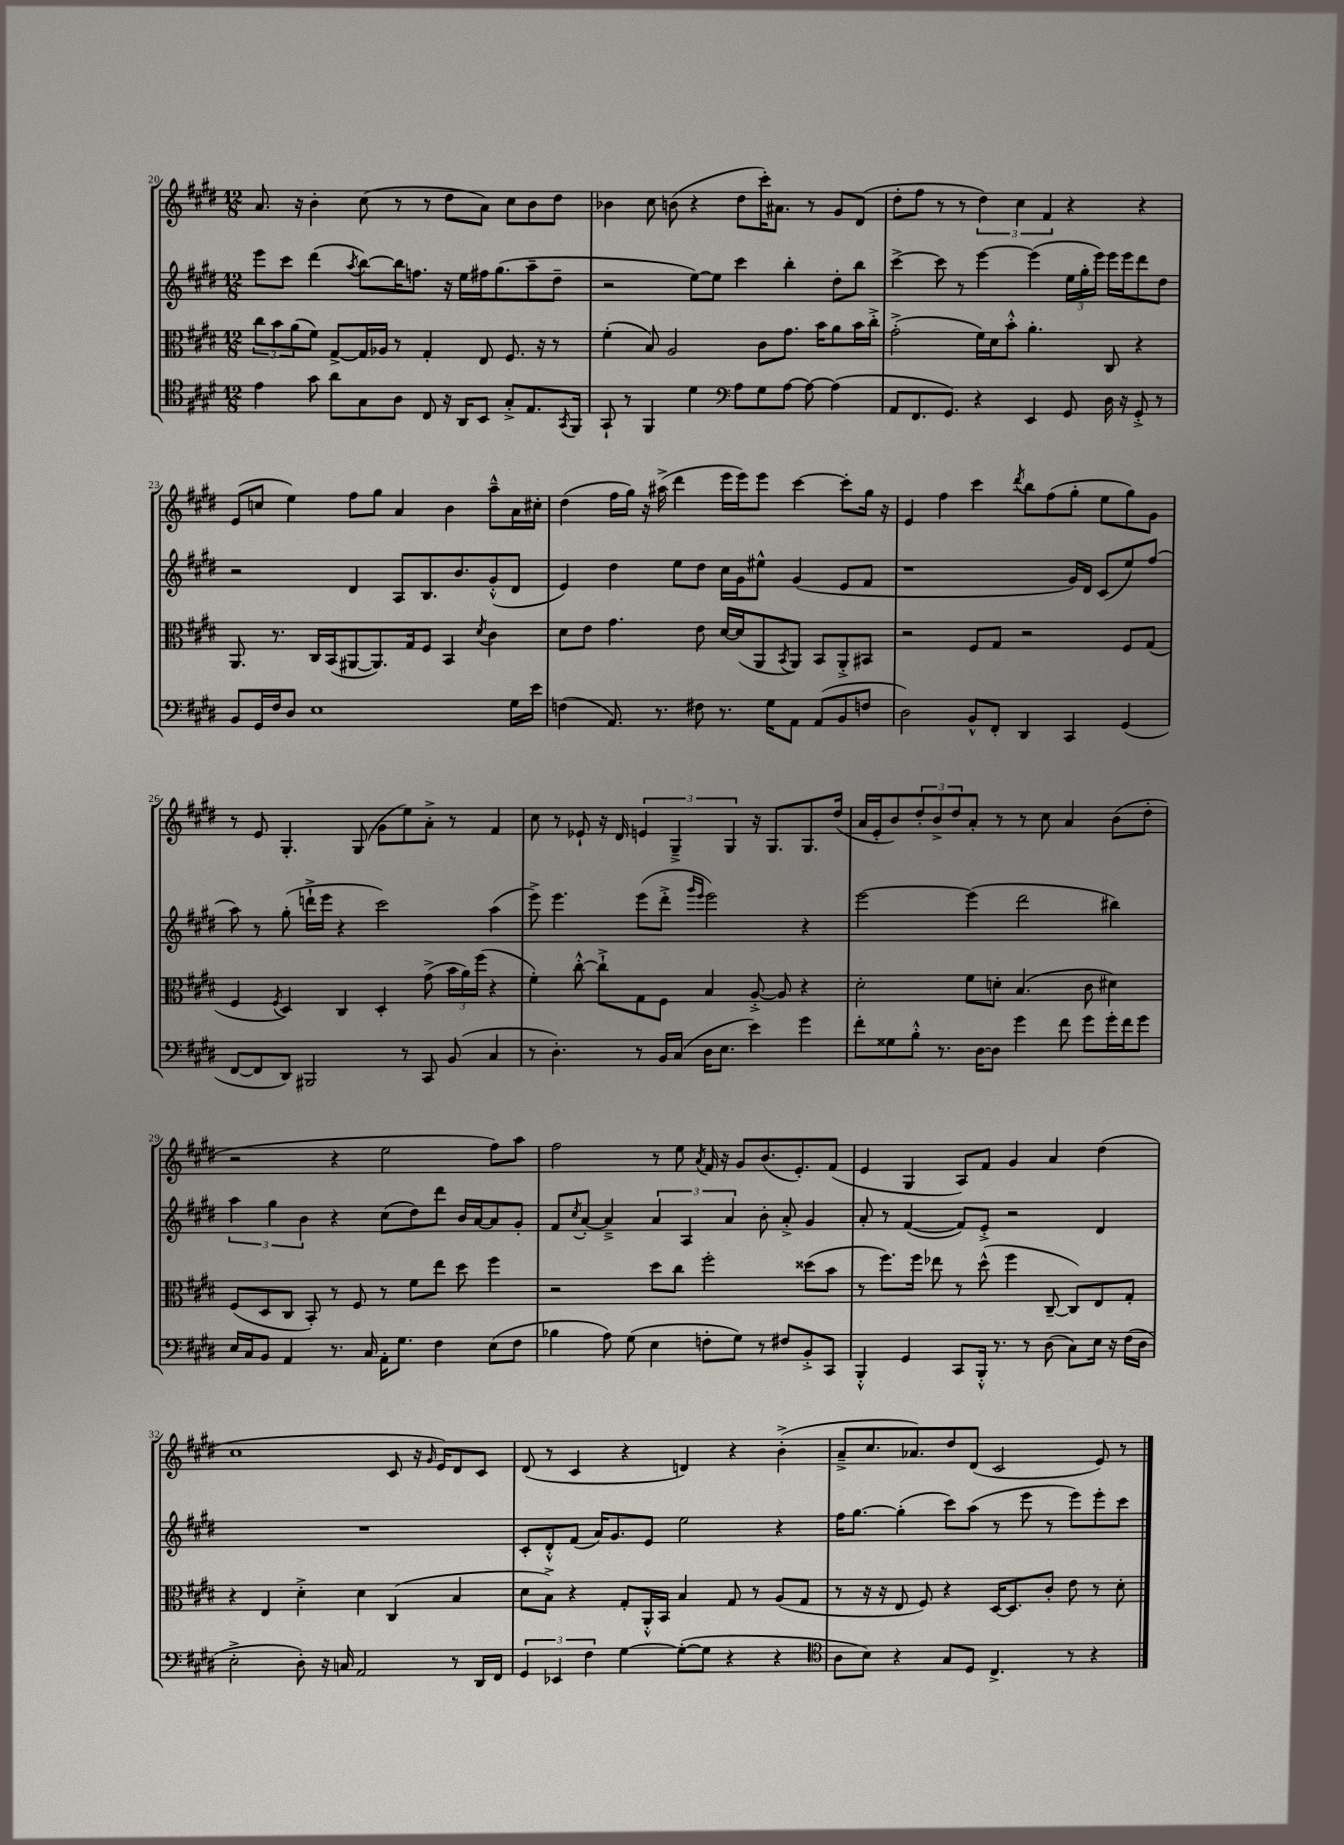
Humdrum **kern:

**kern	**kern	**kern	**kern
*staff4	*staff3	*staff2	*staff1
*clefC4	*clefC3	*clefG2	*clefG2
*k[f#c#g#d#]	*k[f#c#g#d#]	*k[f#c#g#d#]	*k[f#c#g#d#]
*M12/8	*M12/8	*M12/8	*M12/8
4e	12cc#	8eee	8.a
.	12b	.	.
.	.	8ccc#	.
.	(12a	.	.
.	.	.	16r
8g#	8f#)	(4ddd#	4b'
8a	[8G#^	.	.
.	.	8qaa	.
8G#	16G#]	[8bb)	(8cc#
.	16A-	.	.
8A	8r	16bb]	8r
.	.	8.ff	.
8C#	4G#'	.	8r
16r	.	16r	8dd#
16AA	.	16ee	.
8BB	8E	16ff#	8a)
.	.	(8.gg#	.
8G#'^	8.F#	.	8cc#
8.E	.	8aa~	8b
.	16r	.	.
.	8r	8dd#~	8dd#
8qGG#	.	.	.
16FF#	.	.	.
=	=	=	=
8GG#`	(4f#'	2r	4b-
8r	.	.	.
4FF#	8B)	.	8cc#
.	2A	.	(8b
4d#	.	[8ee)	4r
.	.	8ee]	.
*clefF4	*	*	*
8A	.	4ccc#	8dd#
8G#	8c#	.	16ccc#')
.	.	.	8.a#
[8A	8.g#	4bb'	.
8A_	.	.	8r
.	16b	.	.
(4A]	8a	8dd#'	8g#
.	16b	8bb	(8d#
.	16cc#'^	.	.
=	=	=	=
8AA	(2g#'^	[4ccc#^	8dd#'
8.FF#	.	.	8ff#
.	.	8ccc#]	8r
8.GG#)	.	.	.
.	.	8r	8r
4r	16f#)	[4eee	6dd#)
.	16d#	.	.
.	8b'^^	.	.
.	.	.	6cc#
4EE	4.a'	(4eee]	.
.	.	.	6f#
8GG#	.	24ee	4r
.	.	24gg#'	.
.	.	24eee)	.
16D#	8C#	16eee	.
16r	.	16eee	.
8GG#'^	4r	8ddd#	4r
8r	.	8dd#	.
=	=	=	=
8BB	8.AA	2r	(8e
16GG#	.	.	8cc
16F#	8.r	.	.
8D#	.	.	4ee)
1E	16C#	.	.
.	(16BB	.	.
.	[8AA#	4d#	8ff#
.	8.AA#])	.	8gg#
.	.	8A	4a
.	16G#	.	.
.	8F#	8.B	.
.	4BB	.	4b
.	.	8.b	.
.	8qd#	.	.
.	4c#	(8g#'^^	8aa~^^
16G#	.	8d#	16a
16e	.	.	16cc#'
=	=	=	=
(4F	8d#	4e)	(4dd#
.	8e	.	.
8.AA)	4.g#	4dd#	16ff#
.	.	.	16gg#)
.	.	.	16r
8.r	.	.	(16aa#^
.	.	8ee	4ddd#
8F#	8e	8dd#	.
8.r	[16d#	16cc#	16eee
.	(16d#]	16g#	16eee)
.	8AA	8ee#^^	8eee
16G#	.	.	.
.	8qBB	.	.
8AA	8AA)	(4g#	[4ccc#
(8AA	8BB	.	.
8BB	8AA'^	8e	8ccc#']
8F	8BB#	8f#	16gg#
.	.	.	16r
=	=	=	=
2D#)	2r	1r	4e
.	.	.	4ff#
8BB^^	8F#	.	4ccc#
8FF#'	8G#	.	.
.	.	.	8qddd#
4DD#	2r	.	8bb
.	.	.	(8ff#
4CC#	.	16g#)	8gg#'
.	.	16d#	.
.	.	(8c#	8ee
(4GG#	8F#	8ee)	8gg#)
.	(8G#	(8ff#	8g#
=	=	=	=
[8FF#	4F#	8aa)	8r
8FF#]	.	8r	8e
.	8qF#	.	.
8DD#)	4D#)	(8gg#'	4.G#'
2BBB#	.	16ddd`^	.
.	.	16eee	.
.	4C#	4r	.
.	.	.	(8G#
.	4D#'	2ccc#)	8g#
8r	.	.	8ee)
8CC#	(8g#^	.	8a'^
(8BB	24b	.	8r
.	24a)	.	.
.	(24ff#	.	.
4C#	4r	(4aa	4f#
=	=	=	=
8r	4f#')	8eee^)	8cc#
4.D#')	.	4.eee	8r
.	[8cc#'^^	.	8e-`
.	8cc#`^]	.	16r
.	.	.	16d#
8r	8G#	(8eee	6e
16BB	8F#	8ddd#'^	.
.	.	.	6G#~^
(16C#	.	.	.
.	.	16qqggg#	.
.	.	16qqeee	.
16D#	4B	2eee)	.
8.E	.	.	.
.	.	.	6G#
4e)	[8A'^	.	16r
.	.	.	8.G#
.	8A]	.	.
4g#	4r	4r	8.G#
.	.	.	(16dd#
=	=	=	=
8f#'	2d#'	[2eee	16a
.	.	.	16e'
8G##	.	.	8b)
8B'^^	.	.	12dd#'
.	.	.	12b^
8.r	.	.	.
.	.	.	12dd#
.	8f#	(4eee]	8a'
[16D#	.	.	.
8D#]	8d'	.	8r
4g#	(4.B	2ddd#	8r
.	.	.	8cc#
8f#	.	.	4a
8g#	8c#	.	.
16g#'	4d#)	4bb#)	(8b
16f#	.	.	.
8g#	.	.	8dd#'
=	=	=	=
16E	(8F#	6aa	2r
16C#	.	.	.
8BB	8D#	.	.
.	.	6gg#	.
4AA	8C#	.	.
.	.	6b	.
.	8BB')	.	.
8.r	8r	4r	4r
.	8F#	.	.
16C#	.	.	.
16AA'	8r	(8cc#	2ee
8.G#	.	.	.
.	8f#	8dd#)	.
4F#	8ee	8ddd#	.
.	8dd#	16b	.
.	.	[16a	.
(8E	4ff#	8a]	8ff#)
8F#	.	8g#'	8aa
=	=	=	=
4B-	2r	8f#	2ff#
.	.	8qcc#	.
.	.	[8a'	.
8A)	.	4a~^]	.
(8G#	.	.	.
4E	8dd#	6a	8r
.	8cc#	.	8ee
.	.	6A	.
.	.	.	8qa
8F'	2ff#'	.	16f#
.	.	.	16r
.	.	6a	.
8G#)	.	.	8g#
8r	.	8b'	(8.b
8F#	.	8a'^	.
.	.	.	8.e')
8BB'^	(8dd##	4g#	.
8CC#	8b	.	(8f#
=	=	=	=
4BBB'^^	8r	8a'	4e
.	8.ff#)	8r	.
4GG#	.	([4f#	4G#
.	16ff#	.	.
.	8ee-	.	.
8CC#	8r	8f#])	8A)
16BBB'^^	(8dd#^^	8e'^	8f#
8.r	.	.	.
.	4ff#	2r	4g#
8r	.	.	.
(8D#	[8C#~	.	4a
8C#)	8C#])	.	.
16E	8E	4d#	(4dd#
16r	.	.	.
(16F#	8G#'	.	.
16D#	.	.	.
=	=	=	=
2E'^	4r	1.r	1cc#
.	4E	.	.
8D#')	4d#'^	.	.
16r	.	.	.
16C	.	.	.
2AA	4d#	.	.
.	(4C#	.	8c#
.	.	.	16r
.	.	.	16qqg#
.	.	.	16e)
8r	4B	.	8d#
16DD#	.	.	8c#
16FF#	.	.	.
=	=	=	=
6GG#	8d#	8c#'	(8d#
.	8B^)	8d#'^^	8r
6EE-	.	.	.
.	4r	(8f#	4c#
6F#	.	.	.
.	.	16a)	.
.	.	8.g#	.
[4G#	8G#'	.	4r
.	16AA'^^	8e	.
.	16BB	.	.
(8G#'_	4B	2ee	4d)
8G#]	.	.	.
4r	8G#	.	4r
.	8r	.	.
4r	(8A	4r	(4b'^
.	8G#	.	.
=	=	=	=
*clefC4	*	*	*
8A	8r	16ff#	8a~^
.	.	[8.gg#	.
8B)	16r	.	8.cc#
.	16r	.	.
4r	8E	(4gg#']	.
.	.	.	8.a-)
.	8F#)	.	.
8G#	4r	8ccc#)	8dd#
8D#	.	(8aa	(8d#
4.C#^	[16D#	8r	2c#
.	8.D#]	.	.
.	.	8eee	.
.	8c#'	8r	.
8r	8e	8eee)	.
4r	8r	8eee'	8e)
.	8d#'	8ccc#	8r
==	==	==	==
*-	*-	*-	*-
